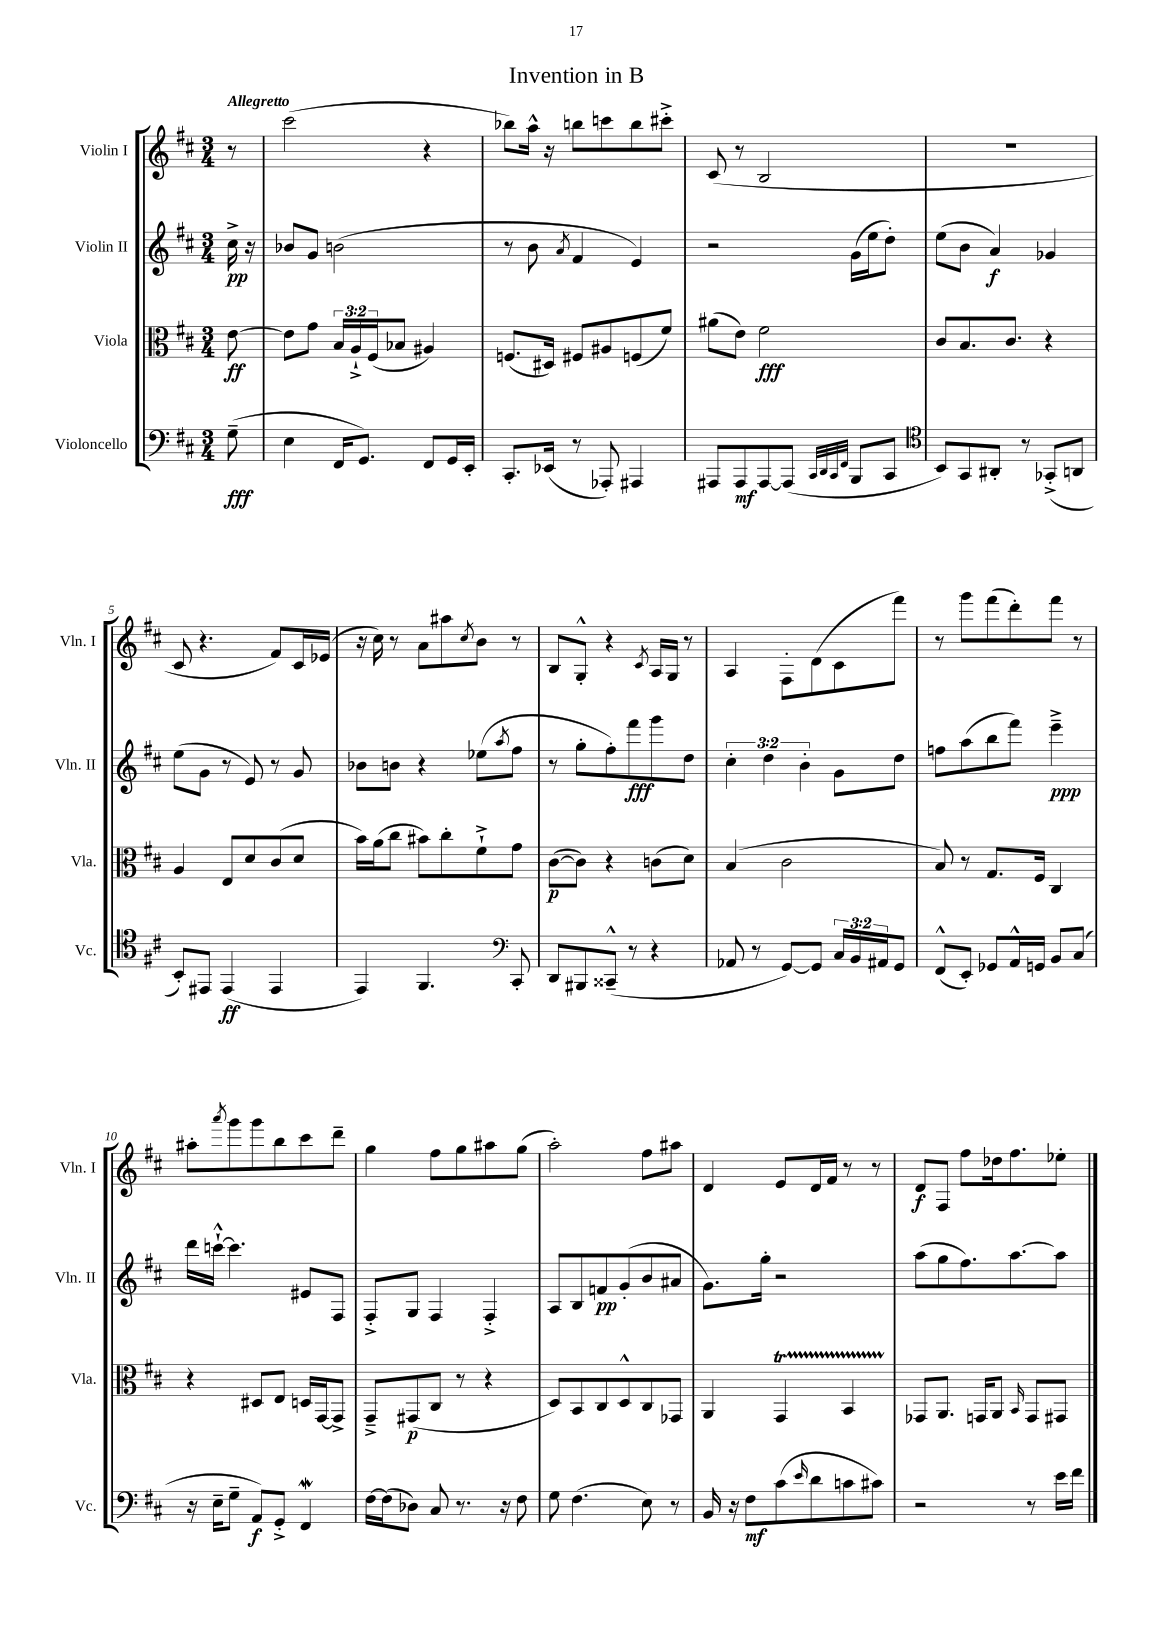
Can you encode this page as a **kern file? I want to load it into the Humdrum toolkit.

**kern	**dynam	**kern	**dynam	**kern	**dynam	**kern	**dynam
*part4	*part4	*part3	*part3	*part2	*part2	*part1	*part1
*staff4	*staff4	*staff3	*staff3	*staff2	*staff2	*staff1	*staff1
*I"Violoncello	*	*I"Viola	*	*I"Violin II	*	*I"Violin I	*
*I'Vc.	*	*I'Vla.	*	*I'Vln. II	*	*I'Vln. I	*
*clefF4	*	*clefC3	*	*clefG2	*	*clefG2	*
*k[f#c#]	*	*k[f#c#]	*	*k[f#c#]	*	*k[f#c#]	*
*M3/4	*	*M3/4	*	*M3/4	*	*M3/4	*
=	=	=	=	=	=	=	=
!	!	!	!	!	!	!LO:TX:a:B:t=Allegretto	!
(8G~\	fff	[8e\	ff	16cc#^\	pp	8r	.
.	.	.	.	16r	.	.	.
=1	=1	=1	=1	=1	=1	=1	=1
4E\	.	8e\L]	.	8b-X/L	.	(2ccc#\	.
.	.	8g\J	.	8g/J	.	.	.
16FF#/KL	.	24B/LL	.	(2bn\	.	.	.
.	.	24A`^/	.	.	.	.	.
8.GG/J)	.	.	.	.	.	.	.
.	.	(24F#/J	.	.	.	.	.
.	.	8B-X/J	.	.	.	.	.
8FF#/L	.	4A#X/)	.	.	.	4r	.
16GG/L	.	.	.	.	.	.	.
16EE'/JJ	.	.	.	.	.	.	.
=2	=2	=2	=2	=2	=2	=2	=2
8.CC#'/L	.	(8.Fn/L	.	8r	.	8bb-X\L)	.
.	.	.	.	8b\	.	16aa^^\Jk	.
(16EE-X/Jk	.	16D#X/Jk)	.	.	.	16r	.
.	.	.	.	8qa/	.	.	.
8r	.	8F#X/L	.	4f#/	.	8bbn\L	.
8AAA-X'/)	.	8A#X/	.	.	.	8cccn\	.
4AAA#X/	.	(8Fn/	.	4e/)	.	8bb\	.
.	.	8f#/J)	.	.	.	8ccc#X'^\J	.
=3	=3	=3	=3	=3	=3	=3	=3
8AAA#X/L	.	(8a#X\L	.	2r	.	(8c#/	.
8AAA#/	mf	8e\J)	.	.	.	8r	.
[8AAA#/	.	2f#\	fff	.	.	2B/	.
(8AAA#/J]	.	.	.	.	.	.	.
32qqCC#/LLL	.	.	.	.	.	.	.
32qqDD/	.	.	.	.	.	.	.
32qqCC#/	.	.	.	.	.	.	.
32qqFF#/JJJ	.	.	.	.	.	.	.
8BBB/L	.	.	.	(16g\LL	.	.	.
.	.	.	.	16ee\J	.	.	.
8CC#/J	.	.	.	8dd'\J)	.	.	.
=4	=4	=4	=4	=4	=4	=4	=4
*clefC4	*	*	*	*	*	*	*
8BB/L)	.	8c#/L	.	(8ee\L	.	2.r	.
8GG/	.	8.B/	.	8b\J	.	.	.
8AA#X'/J	.	.	.	4a/)	f	.	.
.	.	8.c#/J	.	.	.	.	.
8r	.	.	.	.	.	.	.
(8GG-X'^/L	.	4r	.	4g-X/	.	.	.
8AAn/J	.	.	.	.	.	.	.
!!LO:LB:g=z
=5	=5	=5	=5	=5	=5	=5	=5
8BB'/L)	.	4A/	.	(8ee\L	.	8c#/	.
8EE#X/J	.	.	.	8g\J	.	4.r	.
(4EE#/	ff	8E/L	.	8r	.	.	.
.	.	8d/	.	8e/)	.	.	.
4EE#/	.	(8c#/	.	8r	.	8f#/L)	.
.	.	8d/J	.	8g/	.	16c#/L	.
.	.	.	.	.	.	(16e-X/JJ	.
=6	=6	=6	=6	=6	=6	=6	=6
4EE/)	.	16b\LL)	.	8b-X\L	.	16r	.
.	.	(16a\J	.	.	.	16cc#\)	.
.	.	8cc#\J	.	8bn\J	.	8r	.
4.FF#/	.	8b#X\L)	.	4r	.	8a\L	.
.	.	8cc#'\	.	.	.	8aa#X\	.
.	.	.	.	.	.	8qcc#/	.
.	.	8f#`^\	.	(8ee-X\L	.	8b\J	.
*clefF4	*	*	*	*	*	*	*
.	.	.	.	8qaa/	.	.	.
8CC#'/	.	8g\J	.	8ff#\J	.	8r	.
=7	=7	=7	=7	=7	=7	=7	=7
8DD/L	.	([8c#\L	p	8r	.	8B/L	.
8BBB#X/	.	8c#\J])	.	8gg'\L	.	8G'^^/J	.
(8CC##X~^^/J	.	4r	.	8ff#'\)	.	4r	.
8r	.	.	.	8fff#\	fff	.	.
.	.	.	.	.	.	8qc#/	.
4r	.	(8cn\L	.	8ggg\	.	16A/LL	.
.	.	.	.	.	.	16G/JJ	.
.	.	8d\J)	.	8dd\J	.	8r	.
=8	=8	=8	=8	=8	=8	=8	=8
8AA-X/	.	(4B/	.	6cc#'\	.	4A/	.
8r	.	.	.	.	.	.	.
.	.	.	.	6dd\	.	.	.
[8GG/L)	.	2c#\	.	.	.	8F#'\L	.
.	.	.	.	6b'\	.	.	.
8GG/J]	.	.	.	.	.	(8d\	.
24C#/LL	.	.	.	8g\L	.	8c#\	.
24BB/	.	.	.	.	.	.	.
24AA#X/J	.	.	.	.	.	.	.
8GG/J	.	.	.	8dd\J	.	8fff#\J)	.
=9	=9	=9	=9	=9	=9	=9	=9
(8FF#^^/L	.	8B/)	.	8ffn\L	.	8r	.
8EE'/J)	.	8r	.	(8aa\	.	8ggg\L	.
8GG-X/L	.	8.G/L	.	8bb\	.	(8fff#\	.
16AA^^/L	.	.	.	8fff#\J)	.	8ddd'\)	.
16GGn/JJ	.	16F#/Jk	.	.	.	.	.
8BB/L	.	4C#/	.	4eee~^\	ppp	8fff#\J	.
(8C#/J	.	.	.	.	.	8r	.
!!LO:LB:g=z
=10	=10	=10	=10	=10	=10	=10	=10
16r	.	4r	.	16ddd\LL	.	8aa#X'\L	.
16E~\KL	.	.	.	[16cccn`^^\JJ	.	.	.
.	.	.	.	.	.	8qaaa/	.
8G~\J	.	.	.	4.ccc\]	.	8ggg\	.
8AA/L)	f	8D#X/L	.	.	.	8ggg\	.
8GG'^/J	.	8E/J	.	.	.	8bb\	.
4FF#W/	.	16Dn/LL	.	8e#X/L	.	8ccc#\	.
.	.	[16GG/J	.	.	.	.	.
.	.	8GG^/J]	.	8F#/J	.	8ddd~\J	.
=11	=11	=11	=11	=11	=11	=11	=11
[16F#\LL	.	8GG~^/L	.	8F#'^/L	.	4gg\	.
(16F#\J]	.	.	.	.	.	.	.
8D-X\J)	.	(8GG#X/	p	8G/J	.	.	.
8C#/	.	8C#/J	.	4F#/	.	8ff#\L	.
8.r	.	8r	.	.	.	8gg\	.
.	.	4r	.	4F#'^/	.	8aa#X\	.
16r	.	.	.	.	.	.	.
8F#\	.	.	.	.	.	(8gg\J	.
=12	=12	=12	=12	=12	=12	=12	=12
8G\	.	8D/L)	.	8A/L	.	2aa'\)	.
(4.F#\	.	8BB/	.	8B/	.	.	.
.	.	8C#/	.	8fn/	pp	.	.
.	.	8D^^/	.	(8g'/	.	.	.
8E\)	.	8C#/	.	8b/	.	8ff#\L	.
8r	.	8GG-X/J	.	8a#X/J	.	8aa#X\J	.
=13	=13	=13	=13	=13	=13	=13	=13
16BB/	.	4AA/	.	8.g\L)	.	4d/	.
16r	.	.	.	.	.	.	.
8F#\L	mf	.	.	.	.	.	.
.	.	.	.	16gg'\Jk	.	.	.
(8c#\	.	4GGT/	.	2r	.	8e/L	.
16qqe/	.	.	.	.	.	.	.
8d\	.	.	.	.	.	16d/L	.
.	.	.	.	.	.	16f#/JJ	.
8cn\	.	4BBTTT/	.	.	.	8r	.
8c#X\J)	.	.	.	.	.	8r	.
=14	=14	=14	=14	=14	=14	=14	=14
2r	.	8GG-X/L	.	(8aa\L	.	8d/L	f
.	.	8.AA/J	.	8gg\	.	8F#/J	.
.	.	.	.	8.ff#\)	.	8ff#\L	.
.	.	16GGn/KL	.	.	.	.	.
.	.	8AA/J	.	.	.	16dd-X\k	.
.	.	.	.	[8.aa\	.	8.ff#\	.
.	.	16qqBB/	.	.	.	.	.
8r	.	8GG/L	.	.	.	.	.
16e\LL	.	8GG#X/J	.	8aa\J]	.	8ee-X'\J	.
16f#\JJ	.	.	.	.	.	.	.
==	==	==	==	==	==	==	==
*-	*-	*-	*-	*-	*-	*-	*-
